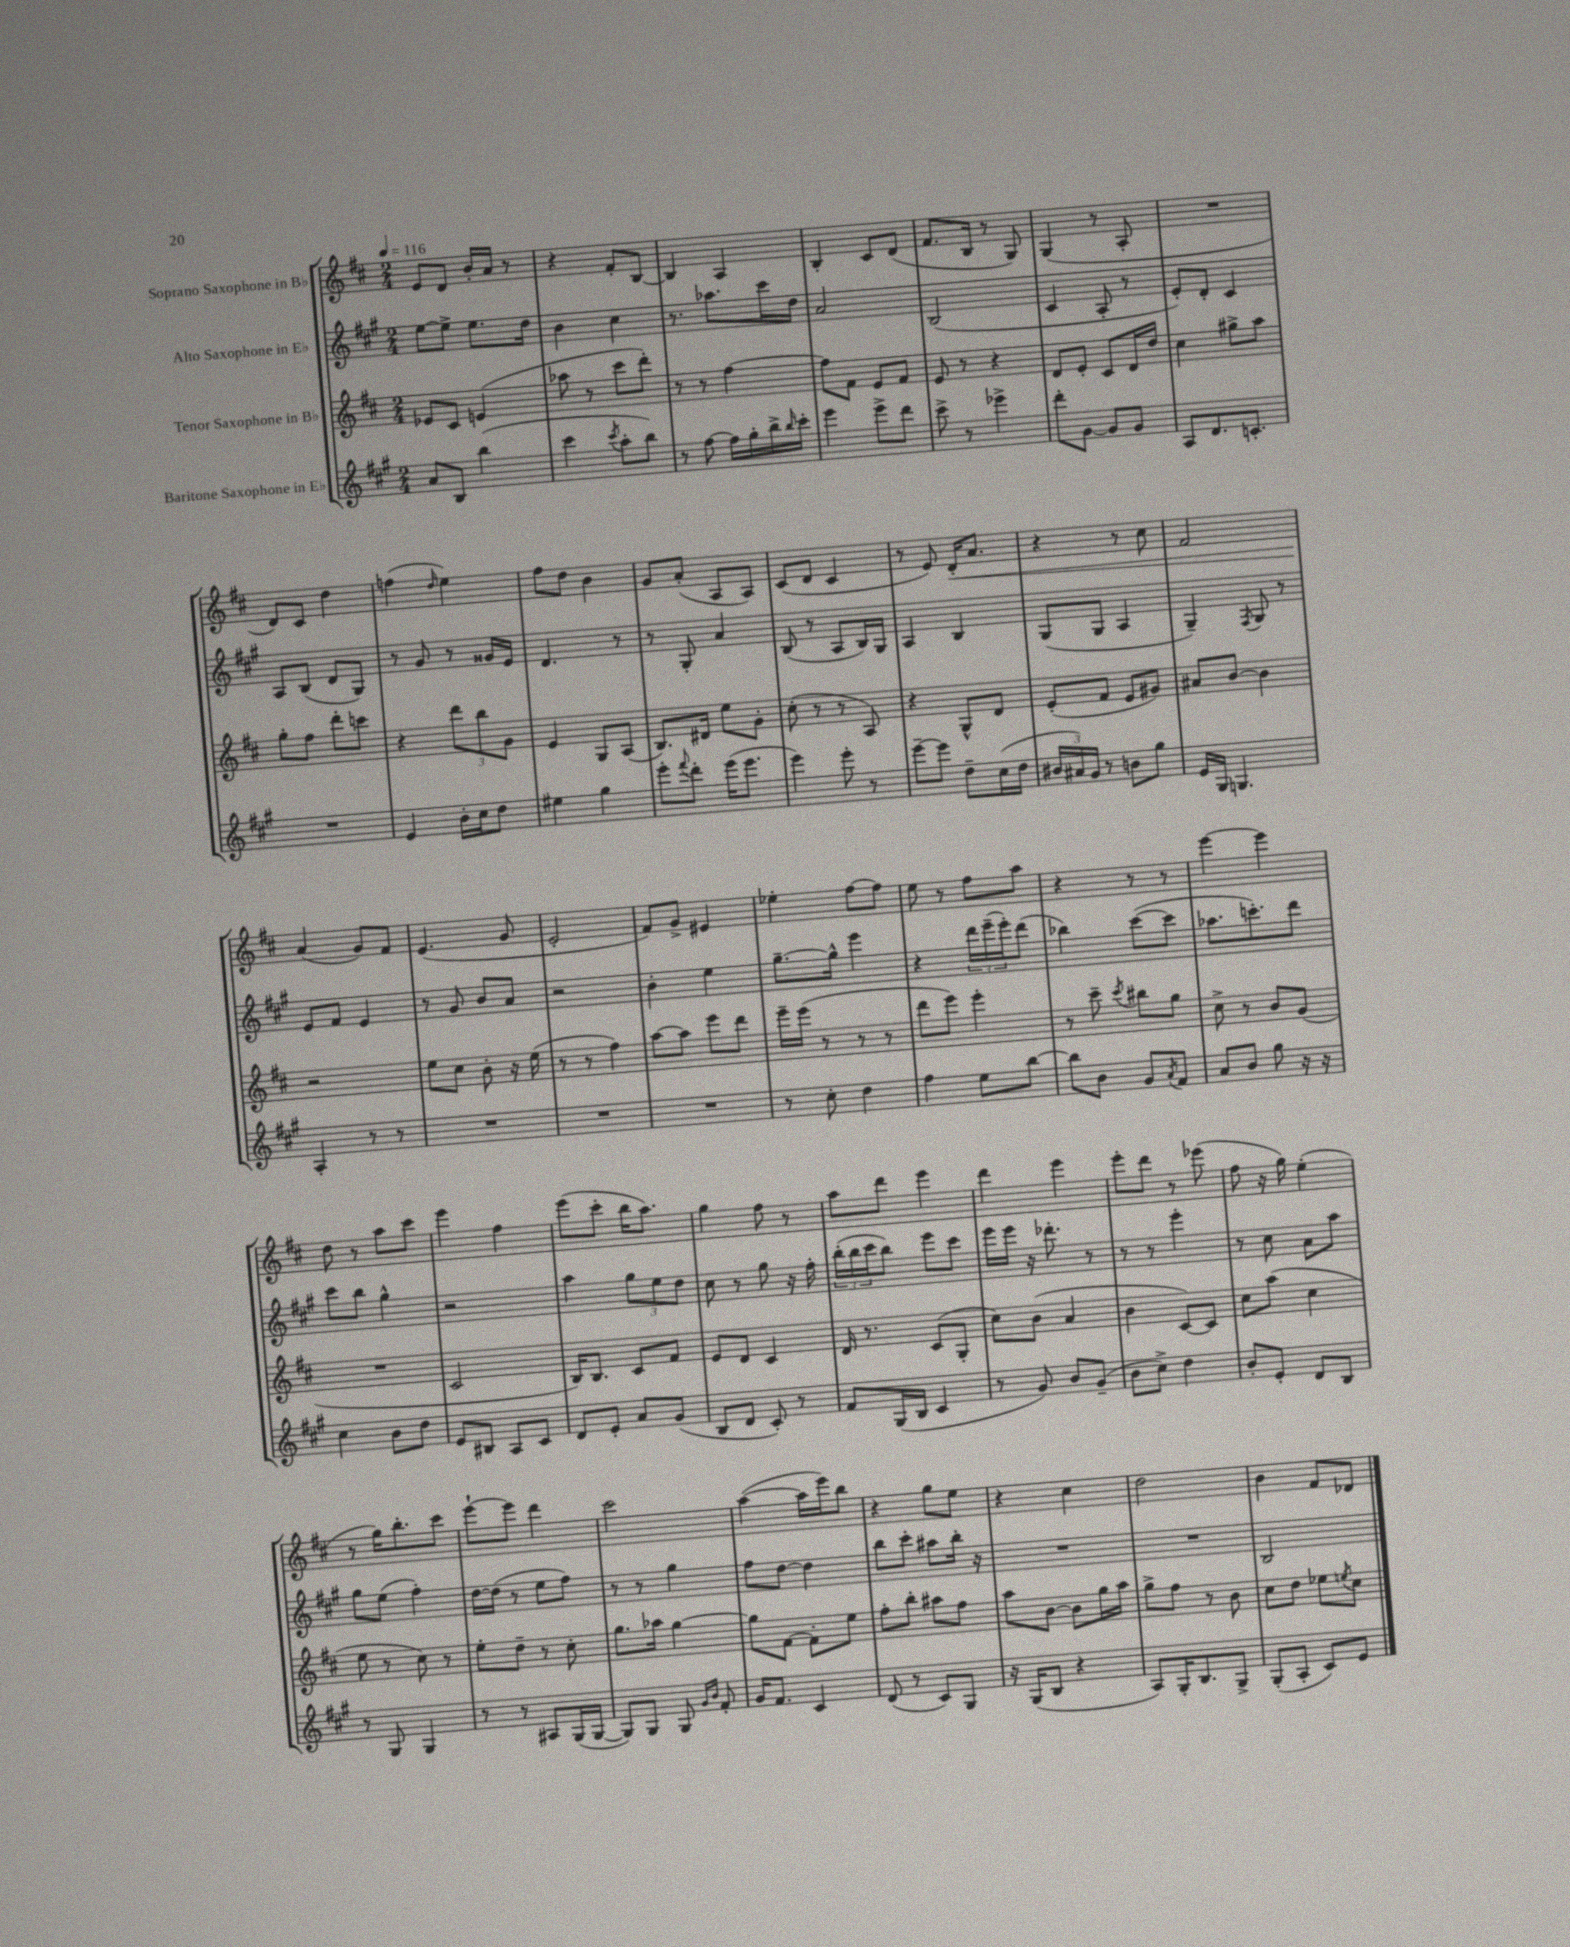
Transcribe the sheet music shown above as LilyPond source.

<<
\new StaffGroup <<
\new Staff = "s0" \with { instrumentName = "Soprano Saxophone in Bb" } {
    \clef treble \key d \major \numericTimeSignature \time 2/4 \tempo 4 = 116
    e'8 d'8 b'16-. a'16 r8 |
    r4 fis'8-. b8~ |
    b4 a4 |
    b4-. cis'8 d'8( |
    fis'8. b16 r8 g8) |
    g4( r8 a8-. |
    R2 |
    d'8) cis'8 d''4 |
    f''4( \grace { d''16 } e''4) |
    fis''8 d''8 b'4 |
    g'8 a'8-.( a8 a8) |
    cis'8( d'8 cis'4 |
    r8 e'8) d'16-.\< a'8. |
    r4 r8 cis''8 |
    fis'2 |
    a'4\!( g'8) fis'8 |
    e'4.( g'8 |
    e'2-. |
    fis'8) g'8-> eis'4 |
    ees''4-. fis''8~ fis''8 |
    e''8 r8 fis''8 a''8 |
    r4 r8 r8 |
    e'''4~ e'''4 |
    d''8 r8 a''8 cis'''8 |
    e'''4 fis''4 |
    e'''8( cis'''8-. b''16 a''8.) |
    g''4 fis''8 r8 |
    a''8 d'''8 e'''4 |
    d'''4 e'''4 |
    e'''8-. d'''8 r8 ees'''8( |
    fis''8 r16 g''16) e''4-.( |
    r8 g''16) b''8.-. cis'''8 |
    e'''8~-! e'''8 d'''4 |
    cis'''2 |
    a''4~( a''16 e'''16) b''8 |
    r4 g''8 e''8 |
    r4 cis''4 |
    d''2 |
    b'4 fis'8 des'8 \bar "|." |
}
\new Staff = "s1" \with { instrumentName = "Alto Saxophone in Eb" } {
    \clef treble \key a \major \numericTimeSignature \time 2/4
    e''8~ e''8-> e''8. d''16 |
    b'4 cis''4 |
    r8. aes''8. cis'''16 d''16 |
    a'2 |
    b2( |
    cis'4 a8-. r8 |
    e'8-.) d'8-. cis'4 |
    a8 b8( d'8 gis8) |
    r8 gis'8 r8 gisis'16 e'16 |
    d'4. r8 |
    r8 gis8-. a'4 |
    b8( r8 a8 b16) gis16 |
    a4 b4 |
    gis8( gis8 a4 |
    gis4--) \acciaccatura { fis8 } gis8 r8 |
    e'8 fis'8 e'4 |
    r8 gis'8 b'8 a'8 |
    r2 |
    b'4-. e''4 |
    gis''8.~-- gis''16-^ e'''4 |
    r4 \tuplet 3/2 { d'''16 e'''16--( e'''16-.) } d'''8( |
    bes''4) cis'''8~( cis'''8 |
    aes''8. c'''8.-.) d'''8 |
    cis'''8 b''8 gis''4-^ |
    r2 |
    a''4 \tuplet 3/2 { gis''8 e''8 d''8 } |
    cis''8 r8 gis''8 r16 fis''16-. |
    \tuplet 3/2 { b''16-.( b''16 cis'''16 } b''8) e'''8 cis'''8 |
    e'''16 e'''16 r16 des'''8.-. r8 |
    r8 r8 e'''4-. |
    r8 cis''8 a'8 a''8 |
    gis''8 e''8( fis''4-.) |
    d''16~ d''16( r8 e''8 fis''8) |
    r8 r8 gis''4 |
    fis''8 d''8~ d''4 |
    b''8 cis'''8-. ais''8 b''16-. r16 |
    R2 |
    R2 |
    b2 \bar "|." |
}
\new Staff = "s2" \with { instrumentName = "Tenor Saxophone in Bb" } {
    \clef treble \key d \major \numericTimeSignature \time 2/4
    ees'8 cis'8 e'4( |
    aes''8 r8 cis'''8 d'''8-.) |
    r8 r8 fis''4~ |
    fis''8 fis'8 e'8 fis'8 |
    e'8 r8 r4 |
    d'8 e'8-. cis'8 d'16 d''16 |
    cis''4 gis''8-> a''8 |
    g''8-. fis''8 d'''8-. c'''8 |
    r4 \tuplet 3/2 { d'''8 b''8 g'8 } |
    e'4 g8 a8( |
    b8.) dis'16 e''8 g'8-. |
    cis''8-.( r8 r8 a8) |
    r4 g8-^ d'8 |
    e'8-.( fis'8 e'8 gis'8) |
    ais'8 b'8~ b'4 |
    r2 |
    e''8 cis''8 b'8-. r16 e''16( |
    r8 r8 fis''4) |
    a''8~ a''8 e'''8 d'''8 |
    e'''16-- e'''16( r8 r8 r8 |
    d'''8 e'''8) e'''4-. |
    r8 cis'''8-- \acciaccatura { cis'''8 } bis''8 g''8 |
    cis''8-> r8 b'8 g'8( |
    R2 |
    cis'2 |
    b16) b8. cis'8 fis'8 |
    e'8 d'8 cis'4 |
    d'16 r8. cis'8( g8-. |
    cis''8) b'8( a'4 |
    b'4 cis'8~) cis'8 |
    cis''8 a''8( cis''4 |
    e''8 r8 cis''8) r8 |
    e''8-. d''8-- r8 cis''8-. |
    g''8. aes''16 g''4~ |
    g''8 fis'8~ fis'8-. e''8 |
    fis''8-. b''8-. ais''8 fis''8 |
    a''8 b'8~ b'8 g''16 a''16 |
    g''8-> fis''8 r8 b'8 |
    cis''8 d''8 ees''8 \acciaccatura { e''8 } cis''8 \bar "|." |
}
\new Staff = "s3" \with { instrumentName = "Baritone Saxophone in Eb" } {
    \clef treble \key a \major \numericTimeSignature \time 2/4
    a'8 b8 b''4( |
    cis'''4 \acciaccatura { cis'''8 } a''8-. b''8) |
    r8 fis''8~ fis''16 gis''16-. b''16-> \grace { b''16 } cis'''16-. |
    e'''4 e'''8-> d'''8 |
    cis'''8-> r8 ees'''4-> |
    d'''8-. gis'8~ gis'8 gis'8 |
    a8 d'8. c'8.-. |
    R2 |
    e'4 b'16-. cis''16 d''8 |
    eis''4 gis''4 |
    e'''8-. \appoggiatura { fis'''8 } d'''8-. e'''16( e'''8. |
    e'''4) e'''8-. r8 |
    e'''8~-- e'''8 d''8-- cis''16( d''16 |
    \tuplet 3/2 { bis'16 ais'16) gis'16 } r8 b'8 gis''8 |
    e'16 gis16 g4. |
    a4-. r8 r8 |
    R2 |
    R2 |
    R2 |
    r8 cis''8-. d''4 |
    fis''4 e''8 b''8~ |
    b''8 b'8 gis'8 \acciaccatura { a'8 } fis'8 |
    a'8 b'8 gis''8 r16 r16 |
    cis''4 b'8 d''8 |
    e'8 bis8 a8 cis'8 |
    d'8 e'8-. a'8 gis'8( |
    b8 d'8 cis'8-.) r8 |
    fis'8 gis16( b16 cis'4 |
    r8 gis'8) b'8 gis'8--( |
    b'8 cis''8->) d''4 |
    b'8-. e'8-. d'8 b8 |
    r8 gis8 gis4 |
    r8 r8 ais8 gis16( gis16~ |
    gis8) gis8 gis8 \grace { gis'16 b'16 } fis'8-. |
    gis'16 fis'8. cis'4 |
    d'8( r8 cis'8) gis8 |
    r16 gis16( b8 r4 |
    a8) gis16-. b8. gis8-> |
    gis8-.( a8-. cis'8) e'8 \bar "|." |
}
>>
>>
\layout { \context { \Score \remove "Bar_number_engraver" } }
